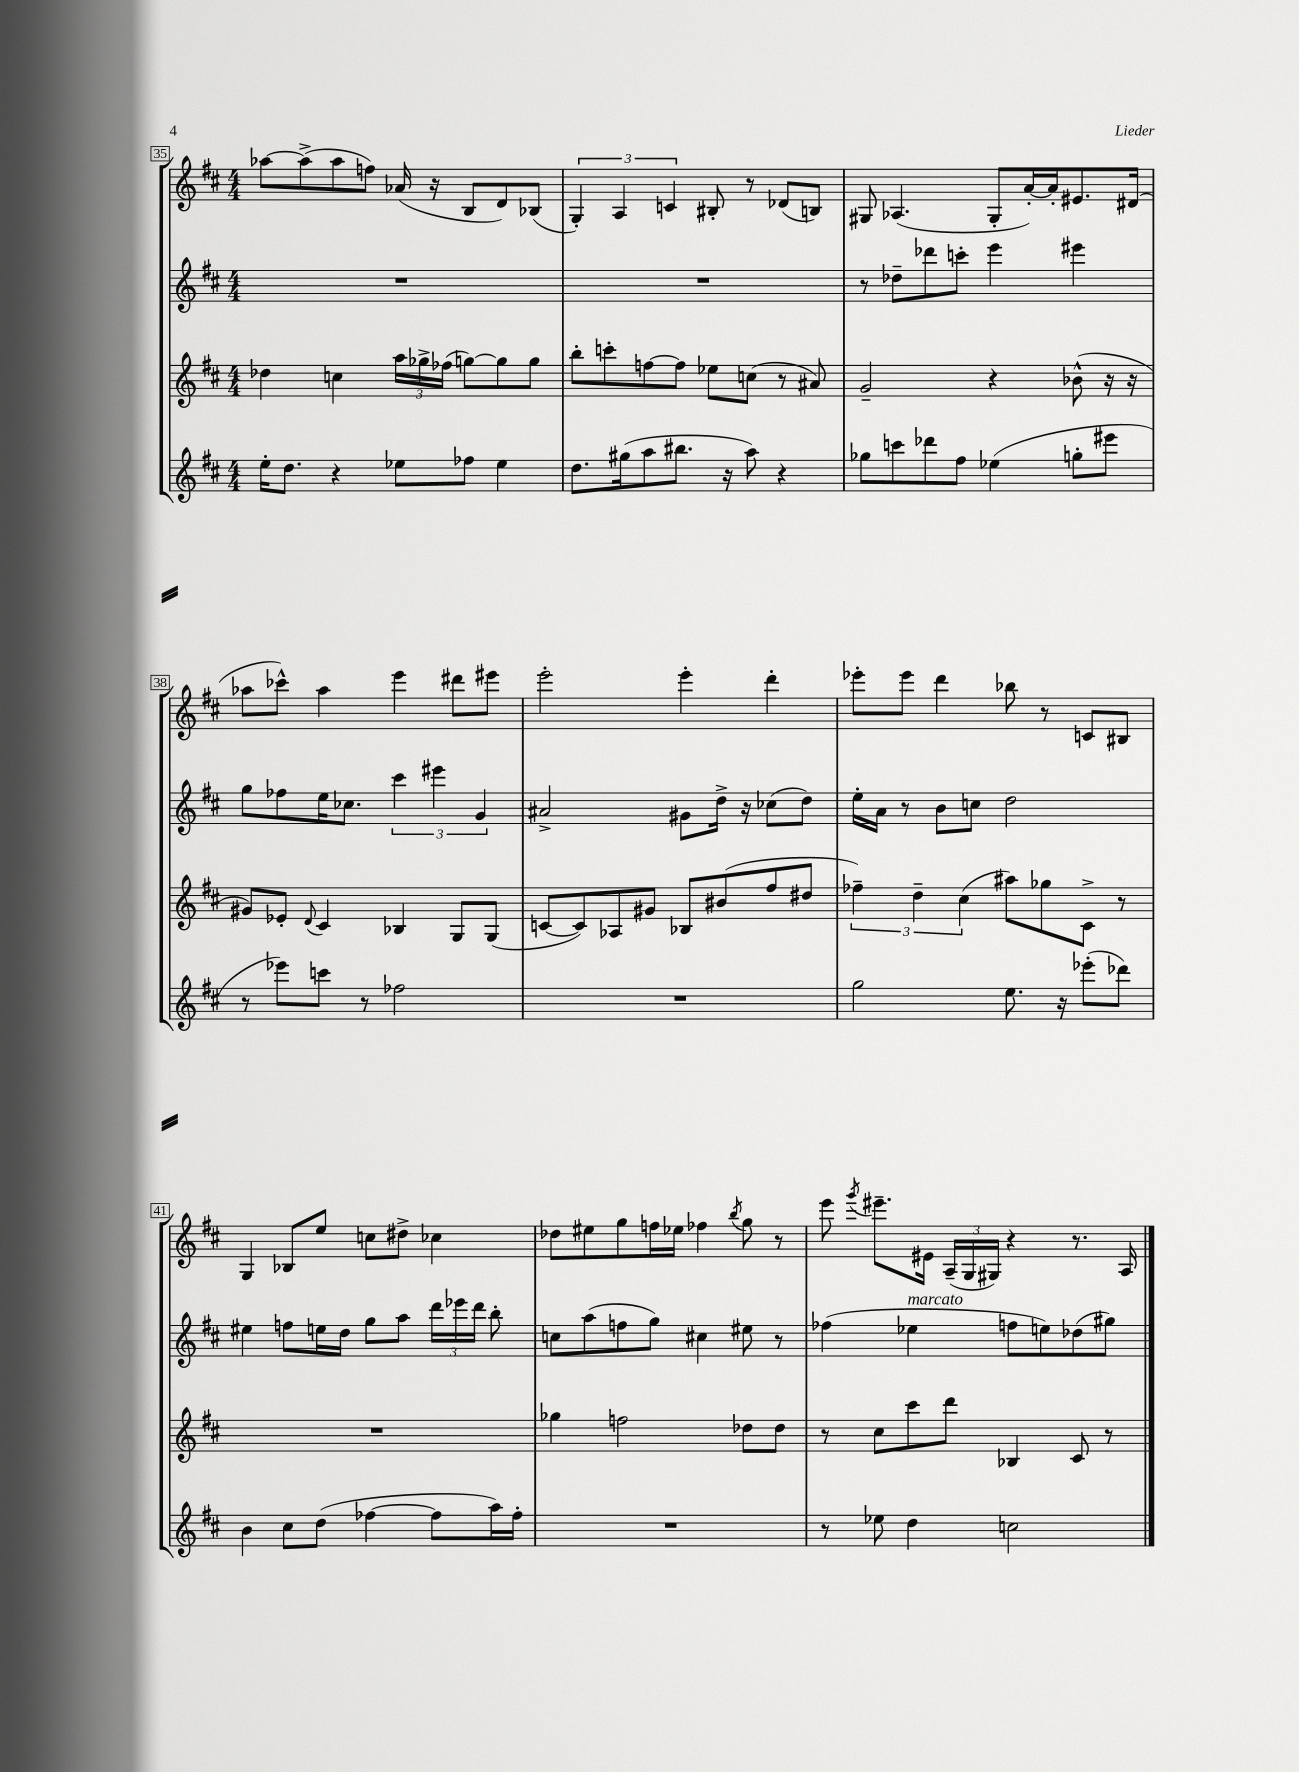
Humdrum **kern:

**kern	**kern	**kern	**kern
*part4	*part3	*part2	*part1
*staff4	*staff3	*staff2	*staff1
*clefG2	*clefG2	*clefG2	*clefG2
*k[f#c#]	*k[f#c#]	*k[f#c#]	*k[f#c#]
*M4/4	*M4/4	*M4/4	*M4/4
=35	=35	=35	=35
16ee'\KL	4dd-X\	1r	[8aa-X\L
8.dd\J	.	.	.
.	.	.	(8aa-^\]
4r	4ccn\	.	8aa-\
.	.	.	8ffn\J)
8ee-X\L	24aa\LL	.	(16a-X/
.	24gg-X^\	.	.
.	.	.	16r
.	(24ff-X\JJ	.	.
8ff-X\J	[8ggn\L)	.	8B/L
4ee-\	8gg\]	.	8d/)
.	8gg\J	.	(8B-X/J
=36	=36	=36	=36
8.dd\L	8bb'\L	1r	6G'/)
.	8cccn'\	.	.
.	.	.	6A/
(16gg#X\k	.	.	.
8aa\	[8ffn\	.	.
.	.	.	6cn/
8.bb#X\J	8ff\J]	.	.
.	8ee-X\L	.	8B#X'/
16r	.	.	.
8aa\)	(8ccn\J	.	8r
4r	8r	.	(8d-X/L
.	8a#X/)	.	8Bn/J)
=37	=37	=37	=37
8gg-X\L	2g~/	8r	8G#X/
8cccn\	.	8dd-X~\L	(4.A-X/
8ddd-X\	.	8ddd-X\	.
8ff#\J	.	8cccn'\J	.
(4ee-X\	4r	4eee\	8G#'/L
.	.	.	[16a'/L)
.	.	.	16a'/J]
8ggn'\L	(8b-X^^\	4eee#X\	8.e#X/
8eee#X\J	16r	.	.
.	16r	.	(16d#X/Jk
!!LO:LB:g=z
=38	=38	=38	=38
8r	8g#X/L)	8gg\L	8aa-X\L
8eee-X\L)	8e-X'/J	8ff-X\	8ccc-X^^\J)
.	8qqd/	.	.
8cccn\J	4c#/	16ee\K	4aa-\
.	.	8.cc-X\J	.
8r	.	.	.
2ff-X\	4B-X/	6ccc#\	4eee\
.	.	6eee#X\	.
.	8G/L	.	8ddd#X\L
.	.	6g/	.
.	(8G/J	.	8eee#X\J
=39	=39	=39	=39
1r	[8cn/L	2a#X^/	2eee'\
.	8c/])	.	.
.	8A-X/	.	.
.	8g#X/J	.	.
.	8B-X/L	8g#X\L	4eee'\
.	(8b#X/	16dd^\Jk	.
.	.	16r	.
.	8ff#/	(8cc-X\L	4ddd'\
.	8dd#X/J	8dd\J)	.
=40	=40	=40	=40
2gg\	6ff-X~\)	16ee'\LL	8eee-X'\L
.	.	16a\JJ	.
.	.	8r	8eee-\J
.	6dd~\	.	.
.	.	8b\L	4ddd\
.	(6cc#\	.	.
.	.	8ccn\J	.
8.ee\	8aa#X\L)	2dd\	8bb-X\
.	8gg-X\	.	8r
16r	.	.	.
(8eee-X'\L	8c#^\J	.	8cn/L
8ddd-X\J)	8r	.	8B#X/J
!!LO:LB:g=z
=41	=41	=41	=41
4b\	1r	4ee#X\	4G/
8cc#\L	.	8ffn\L	8B-X/L
(8dd\J	.	16een\L	8ee/J
.	.	16dd\JJ	.
[4ff-X\	.	8gg\L	8ccn\L
.	.	8aa\J	8dd#X^\J
8ff-\L]	.	24ddd\LL	4cc-X\
.	.	24eee-X\	.
.	.	24ddd\JJ	.
16aa\L)	.	8bb'\	.
16ff-'\JJ	.	.	.
=42	=42	=42	=42
1r	4gg-X\	8ccn\L	8dd-X\L
.	.	(8aa\	8ee#X\
.	2ffn\	8ffn\	8gg\
.	.	8gg\J)	16ffn\L
.	.	.	16ee-X\JJ
.	.	4cc#X\	4ff-X\
.	.	.	8qbb/
.	8dd-X\L	8ee#X\	8gg\
.	8dd-\J	8r	8r
=43	=43	=43	=43
8r	8r	(4ff-X\	8eee\
.	.	.	8qggg/
8ee-X\	8cc#\L	.	8.eee#X~\L
!	!	!LO:TX:a:i:t=marcato	!
4dd\	8ccc#\	4ee-X\	.
.	.	.	16e#X\Jk
.	8ddd\J	.	(24A~/LL
.	.	.	24G/
.	.	.	24G#X/JJ)
2ccn\	4B-X/	8ffn\L	4r
.	.	8een\)	.
.	8c#/	(8dd-X\	8.r
.	8r	8gg#X\J)	.
.	.	.	16A/
==	==	==	==
*-	*-	*-	*-
